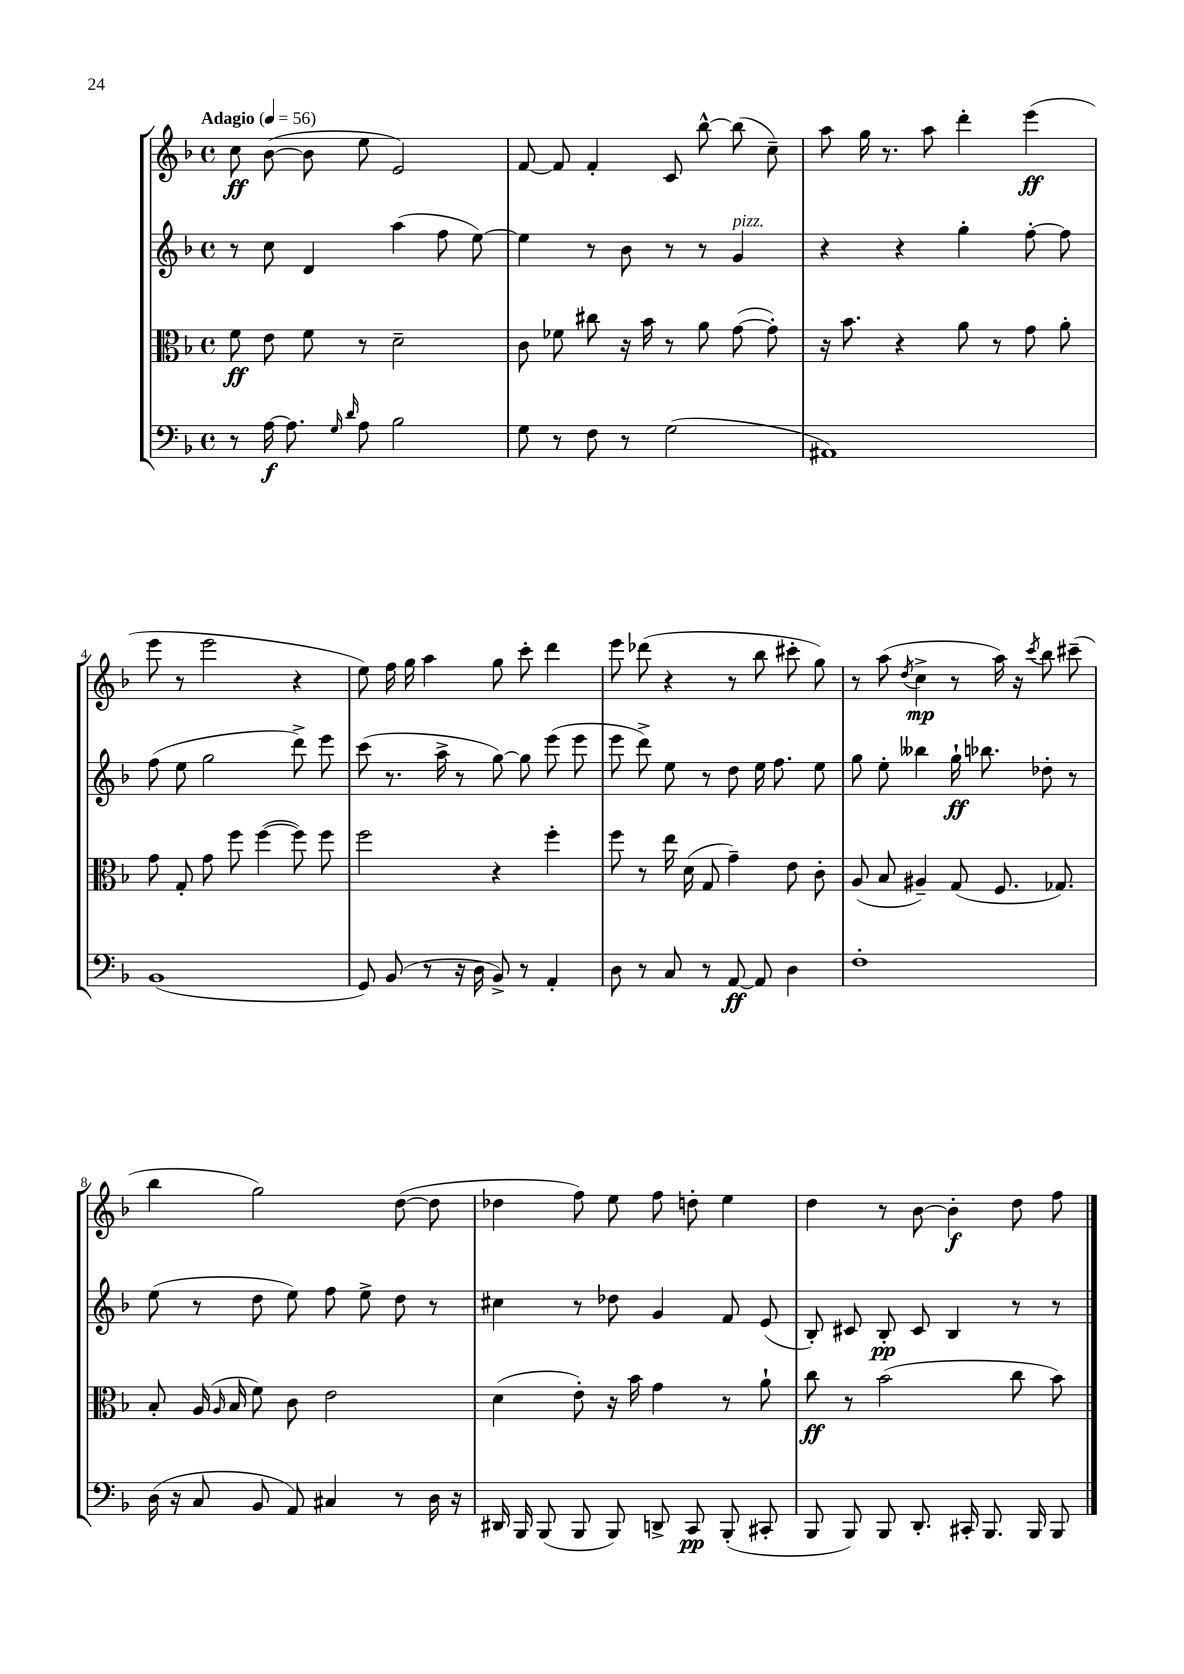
<<
\new StaffGroup <<
\new Staff = "s0" {
    \clef treble \key f \major \defaultTimeSignature \time 4/4 \tempo "Adagio" 4 = 56
    \autoBeamOff c''8\ff bes'8~( bes'8 e''8 e'2) |
    f'8~ f'8 f'4-. c'8 bes''8~-^ bes''8( c''8--) |
    a''8 g''16 r8. a''8 d'''4-. e'''4\ff( |
    e'''8 r8 e'''2 r4 |
    e''8) f''16 g''16 a''4 g''8 c'''8-. d'''4 |
    e'''8 des'''8( r4 r8 bes''8 cis'''8-. g''8) |
    r8 a''8( \acciaccatura { d''8 } c''4->\mp r8 a''16) r16 \acciaccatura { c'''8 } bes''8 cis'''8--( |
    bes''4 g''2) d''8~( d''8 |
    des''4 f''8) e''8 f''8 d''8-. e''4 |
    d''4 r8 bes'8~ bes'4-.\f d''8 f''8 \bar "|." |
}
\new Staff = "s1" {
    \clef treble \key f \major \defaultTimeSignature \time 4/4
    \autoBeamOff r8 c''8 d'4 a''4( f''8 e''8~) |
    e''4 r8 bes'8 r8 r8 g'4^\markup { \italic "pizz." } |
    r4 r4 g''4-. f''8~-. f''8 |
    f''8( e''8 g''2 d'''8->) e'''8 |
    c'''8( r8. a''16-> r8 g''8~) g''8 e'''8( e'''8 |
    e'''8 d'''8->) e''8 r8 d''8 e''16 f''8. e''8 |
    g''8 e''8-. beses''4 g''16-!\ff bes''8. des''8-. r8 |
    e''8( r8 d''8 e''8) f''8 e''8-> d''8 r8 |
    cis''4 r8 des''8 g'4 f'8 e'8( |
    bes8-.) cis'8 bes8-.\pp cis'8 bes4 r8 r8 \bar "|." |
}
\new Staff = "s2" {
    \clef alto \key f \major \defaultTimeSignature \time 4/4
    \autoBeamOff f'8\ff e'8 f'8 r8 d'2-- |
    c'8 fes'8 cis''8 r16 bes'16 r8 a'8 g'8~( g'8-.) |
    r16 bes'8. r4 a'8 r8 g'8 a'8-. |
    g'8 g8-. g'8 f''8 f''4~( f''8) f''8 |
    f''2 r4 f''4-. |
    f''8 r8 e''16 d'16( g8 g'4--) e'8 c'8-. |
    a8( bes8 ais4--) g8( f8. ges8.) |
    bes8-. a16( \grace { a16 } bes16 f'8) c'8 e'2 |
    d'4( e'8-.) r16 bes'16 g'4 r8 a'8-! |
    c''8\ff r8 bes'2( c''8 bes'8) \bar "|." |
}
\new Staff = "s3" {
    \clef bass \key f \major \defaultTimeSignature \time 4/4
    \autoBeamOff r8 a16~\f a8. \grace { g16 d'16 } a8 bes2 |
    g8 r8 f8 r8 g2( |
    ais,1) |
    bes,1( |
    g,8) bes,8( r8 r16 d16 bes,8->) r8 a,4-. |
    d8 r8 c8 r8 a,8~\ff a,8 d4 |
    f1-. |
    d16( r16 c8 bes,8 a,8) cis4 r8 d16 r16 |
    dis,16 bes,,16 bes,,8( bes,,8 bes,,8) d,8-> c,8\pp bes,,8-.( cis,8-. |
    bes,,8 bes,,8) bes,,8 d,8.-. cis,16-. bes,,8. bes,,16 bes,,8 \bar "|." |
}
>>
>>
